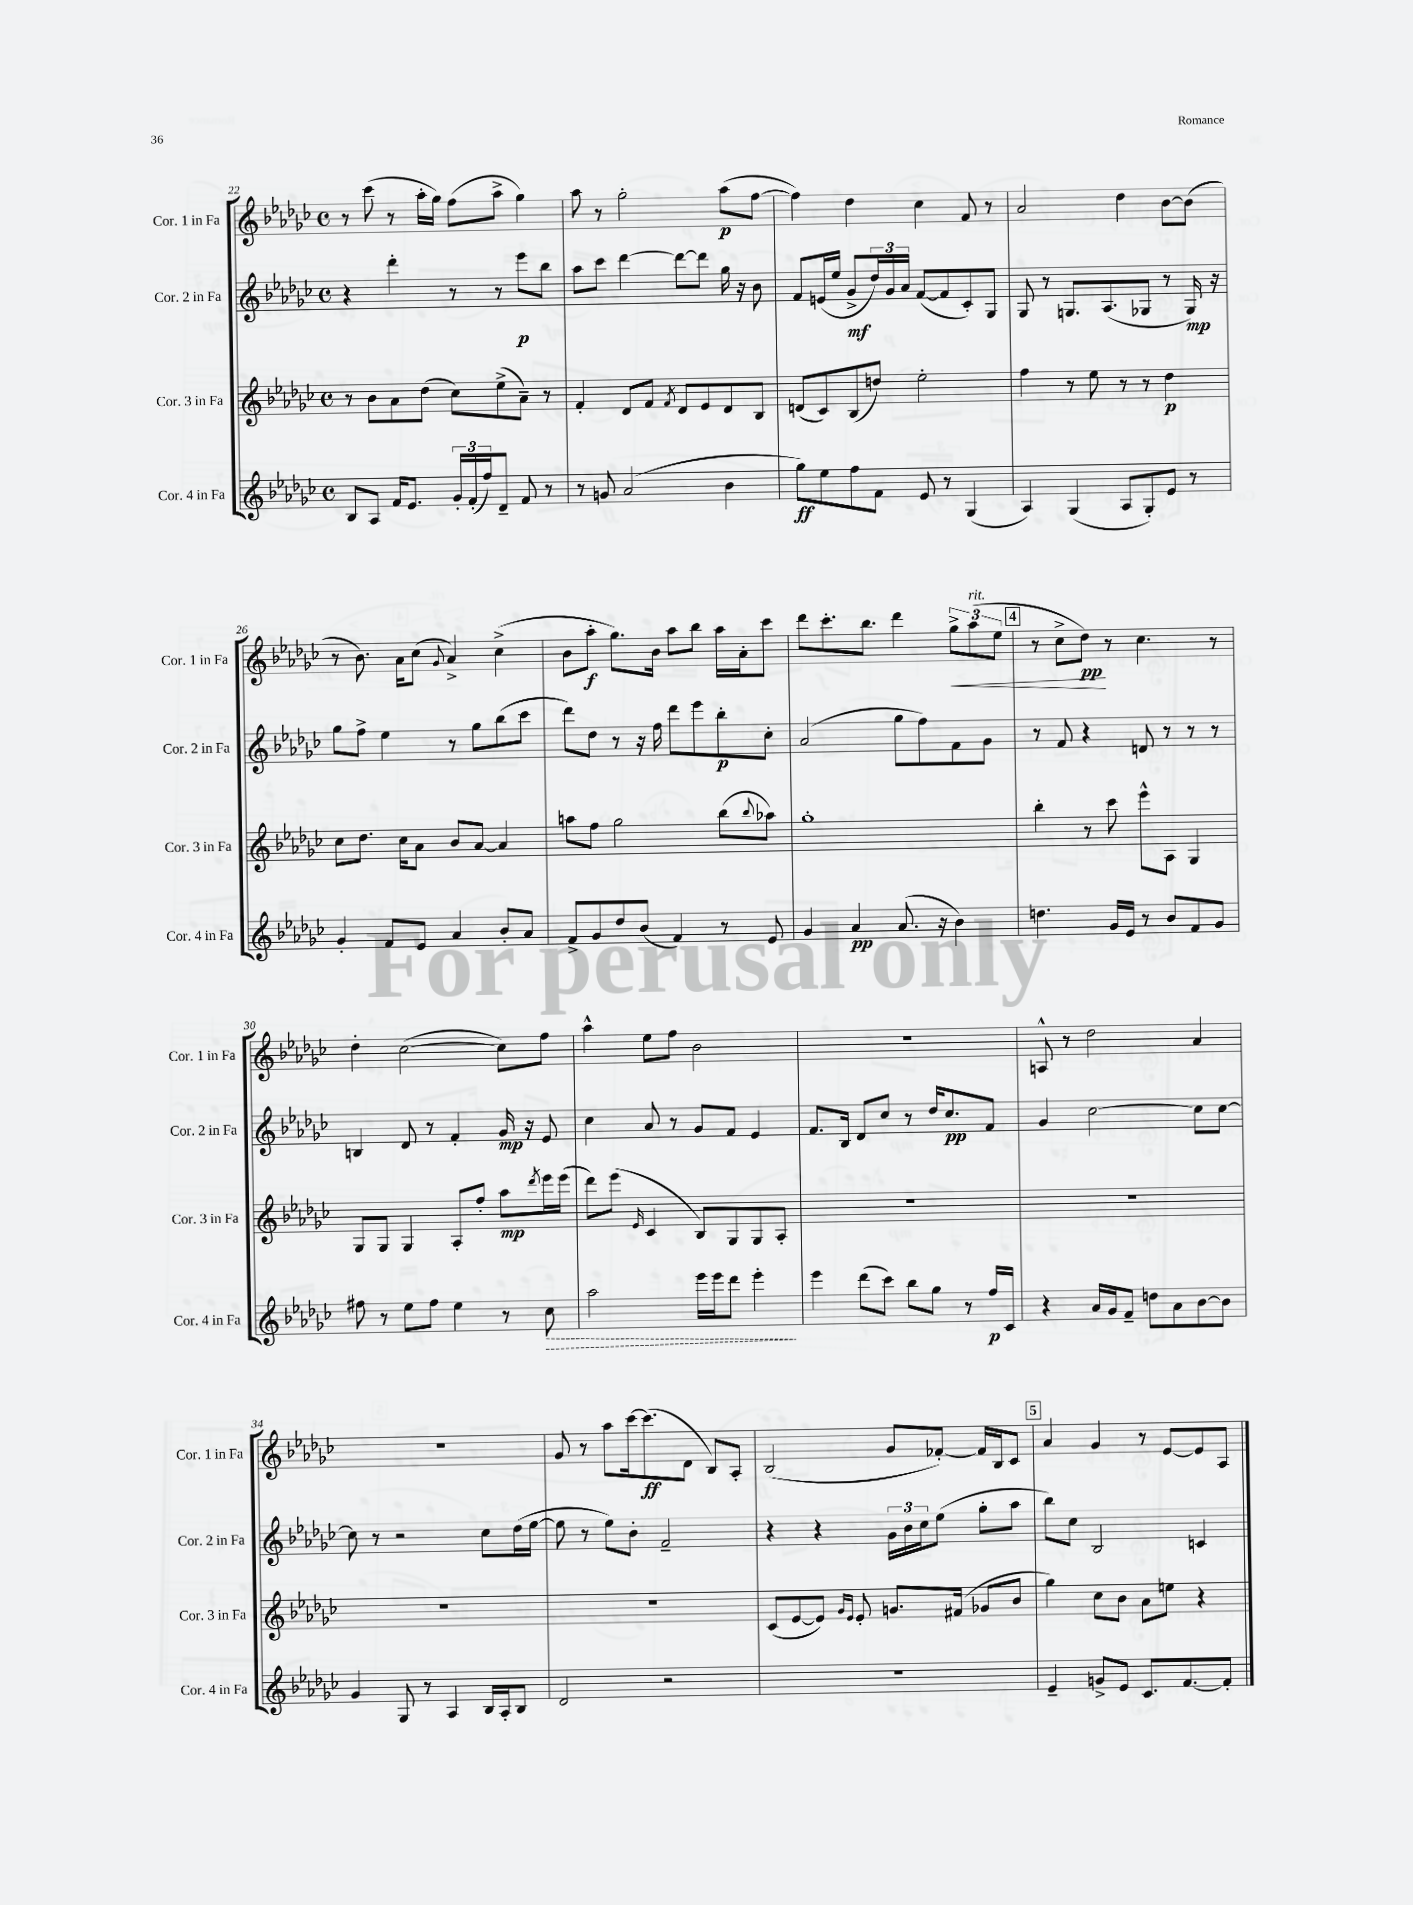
<<
\new StaffGroup <<
\new Staff = "s0" \with { instrumentName = "Cor. 1 in Fa" shortInstrumentName = "Cor. 1 in Fa" } {
    \clef treble \key ges \major \defaultTimeSignature \time 4/4
    r8 ces'''8( r8 aes''16-. ges''16) f''8( aes''8-> ges''4) |
    aes''8 r8 ges''2-. aes''8\p( f''8~ |
    f''4) des''4 ces''4 f'8 r8 |
    aes'2 des''4 bes'8~ bes'8( |
    r8 bes'8.) aes'16 ces''8( \appoggiatura { ges'8 } aes'4->) ces''4->( |
    bes'8 aes''8-.\f ges''8.) bes'16 aes''8 bes''8 aes''16 aes'16-. ces'''8 |
    des'''8 ces'''8.-. bes''8. des'''4 \tuplet 3/2 { ges''8->\< aes''8^\markup { \italic "rit." }( ees''8 } |
    \mark \markup { \box "4" } r8 ces''8-> des''8\pp\!) r8 ces''4. r8 |
    des''4-. ces''2~( ces''8) f''8 |
    aes''4-^ ees''8 f''8 bes'2 |
    R1 |
    a8-^ r8 des''2 aes'4 |
    R1 |
    ges'8 r8 aes''8 ces'''16~ ces'''8.\ff( des'8 bes8) aes8-. |
    bes2( ges'8 fes'8~-.) fes'16 bes16 ces'8 |
    \mark \markup { \box "5" } aes'4 ges'4 r8 ees'8~ ees'8 aes8 \bar "|." |
}
\new Staff = "s1" \with { instrumentName = "Cor. 2 in Fa" shortInstrumentName = "Cor. 2 in Fa" } {
    \clef treble \key ges \major \defaultTimeSignature \time 4/4
    r4 des'''4-. r8 r8 ees'''8\p bes''8 |
    aes''8 ces'''8 des'''4~ des'''8~ des'''8 ges''16 r16 bes'8 |
    f'8 e'16( ees''16 ges'8->\mf \tuplet 3/2 { des''16) ges'16 aes'16 } f'8~( f'8 ces'8-.) ges8 |
    ges8 r8 g8. aes8.( ges8 r8 ges16\mp) r16 |
    ges''8 f''8-> ees''4 r8 ges''8 bes''8( ces'''8 |
    des'''8) des''8 r8 r16 f''16 des'''8 ees'''8 bes''8-.\p ces''8-. |
    aes'2( ges''8 f''8) f'8 ges'8 |
    \mark \markup { \box "4" } r8 f'8 r4 d'8 r8 r8 r8 |
    b4 des'8 r8 f'4-. ges'16\mp r16 ees'8 |
    ces''4 aes'8 r8 ges'8 f'8 ees'4 |
    f'8. bes16 des'8 ces''8 r8 des''16 ces''8.\pp f'8 |
    ges'4 ces''2~ ces''8 ces''8~ |
    ces''8 r8 r2 ces''8 des''16( ees''16~ |
    ees''8 r8 ees''8) bes'8-. f'2-- |
    r4 r4 \tuplet 3/2 { ges'16 bes'16 ces''16 } ees''8( ges''8-. aes''8 |
    \mark \markup { \box "5" } bes''8) ces''8 bes2 c'4 \bar "|." |
}
\new Staff = "s2" \with { instrumentName = "Cor. 3 in Fa" shortInstrumentName = "Cor. 3 in Fa" } {
    \clef treble \key ges \major \defaultTimeSignature \time 4/4
    r8 bes'8 aes'8 des''8( ces''8) ees''8->( aes'8--) r8 |
    f'4-. des'8 f'8 \acciaccatura { f'8 } des'8 ees'8 des'8 bes8 |
    d'8( ces'8) bes8( d''8) ees''2-. |
    f''4 r8 ees''8 r8 r8 des''4\p |
    ces''8 des''8. ces''16 aes'8 bes'8 aes'8~ aes'4 |
    a''8 f''8 ges''2 bes''8( \appoggiatura { bes''8 } aes''8) |
    ges''1-. |
    \mark \markup { \box "4" } bes''4-. r8 ces'''8 ees'''8-^ aes8 ges4 |
    ges8 ges8 ges4 aes8-. f''8-. aes''8\mp \acciaccatura { des'''8 } ees'''16 ees'''16( |
    des'''8) ees'''8( \grace { ees'16 } ces'4 bes8) ges8 ges8 aes8-. |
    R1 |
    R1 |
    R1 |
    R1 |
    ces'8( ees'8~ ees'8) \grace { ges'16 ees'16 } ees'8-. g'8. fis'16( ges'8 bes'8 |
    \mark \markup { \box "5" } ges''4) ces''8 bes'8 aes'8 e''8 r4 \bar "|." |
}
\new Staff = "s3" \with { instrumentName = "Cor. 4 in Fa" shortInstrumentName = "Cor. 4 in Fa" } {
    \clef treble \key ges \major \defaultTimeSignature \time 4/4
    bes8 aes8 f'16 ees'8. \tuplet 3/2 { ges'16-. f'16-.( f''16) } des'8-- f'8 r8 |
    r8 g'8 aes'2( bes'4 |
    ges''8\ff) ees''8 f''8 f'8 ees'8 r8 ges4( |
    aes4) ges4( aes8 ges8-.) ees'8 r8 |
    ges'4-. f'8 ees'8 aes'4 bes'8-. aes'8 |
    f'8-> ges'8 des''8 bes'8( f'4) r8 ees'8 |
    ges'4 aes'4\pp aes'8.( r16 bes'4) |
    \mark \markup { \box "4" } d''4. ges'16 ees'16 r8 bes'8 f'8 ges'8 |
    fis''8 r8 ees''8 fis''8 ees''4 r8 \once \override Hairpin.style = #'dashed-line ces''8\> |
    aes''2 ees'''16 ees'''16 des'''8 ees'''4-.\! |
    ees'''4 des'''8( ces'''8) bes''8 ges''8 r8 f''16\p ces'16 |
    r4 aes'16 ges'16 f'8-- d''8 aes'8 bes'8~ bes'8 |
    ges'4 ges8 r8 aes4 bes16 aes16-. bes8 |
    des'2 r2 |
    R1 |
    \mark \markup { \box "5" } ees'4-- g'8-> ees'8 ces'8. f'8.~ f'8-. \bar "|." |
}
>>
>>
\layout { \context { \Score currentBarNumber = #22 } }
